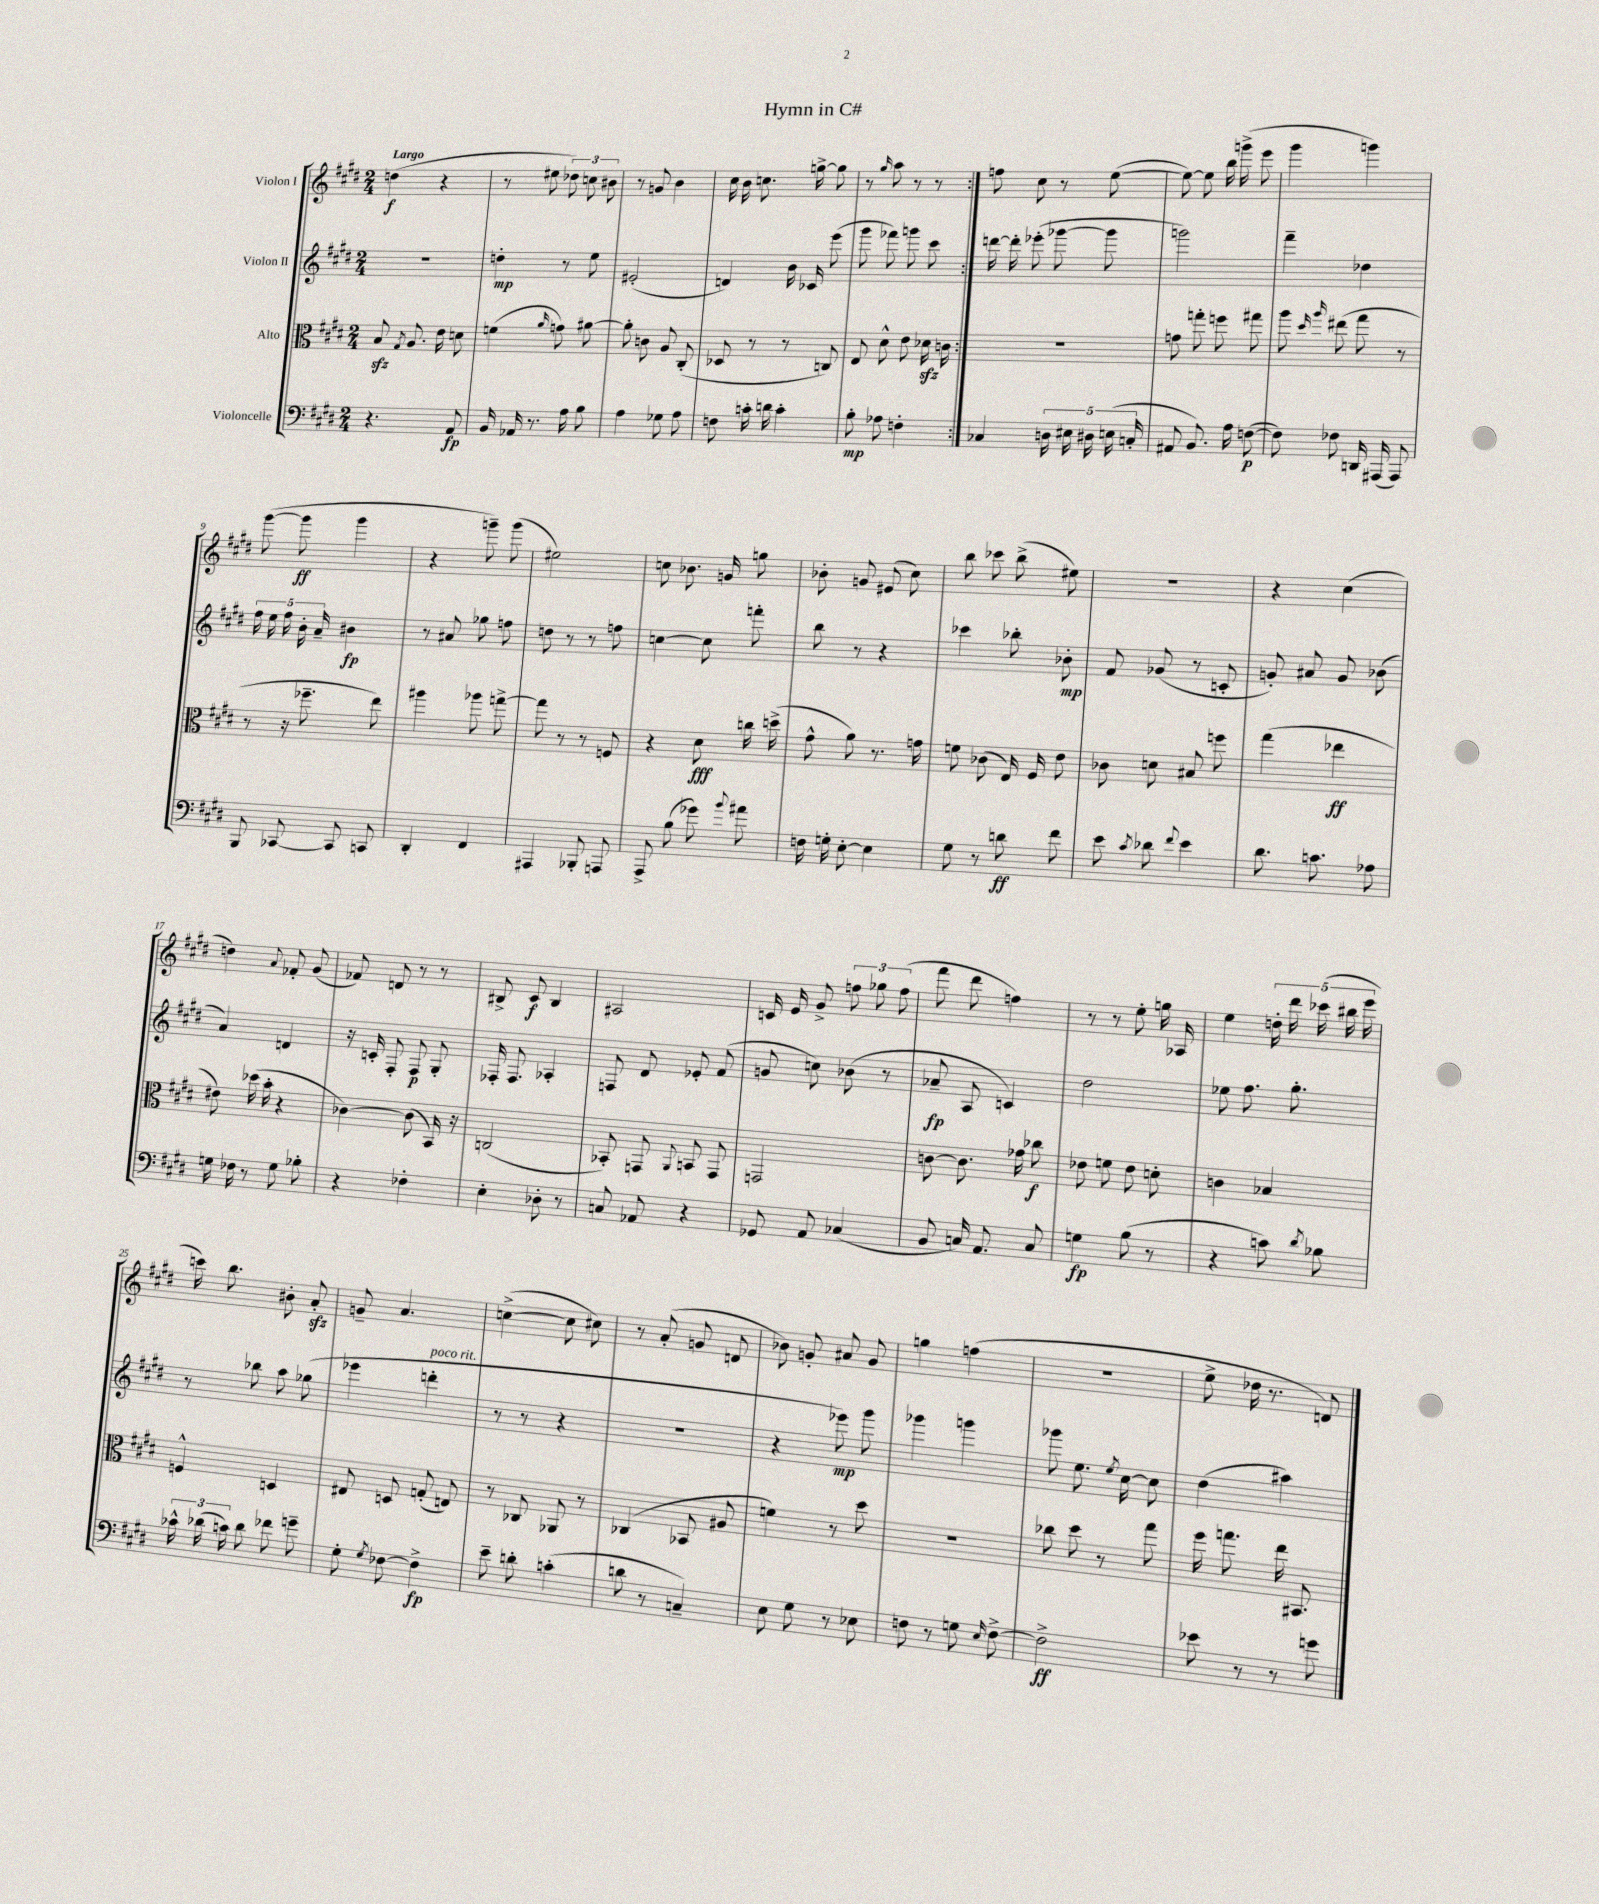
\header { title = "Hymn in C#" }
<<
\new StaffGroup <<
\new Staff = "s0" \with { instrumentName = "Violon I" } {
    \clef treble \key e \major \numericTimeSignature \time 2/4 \tempo "Largo"
    \autoBeamOff \repeat volta 2 { d''4\f( r4 |
    r8 eis''8 \tuplet 3/2 { des''8) c''8 bis'8 } |
    r8 g'8 b'4 |
    cis''16 b'16 c''8. g''16~-> g''8 |
    r8 \grace { gis''16 } a''8 r8 r8 | }
    f''8 cis''8 r8 e''8~( |
    e''8~) e''8 b''16 g'''16->( e'''8 |
    gis'''4 g'''4) |
    gis'''8~( gis'''8\ff gis'''4 |
    r4 g'''8--) g'''8( |
    eis''2) |
    c''8 bes'8. g'16 g''8 |
    bes'8-. g'8 eis'8( cis''8) |
    b''8 ces'''8 b''8->( eis''8) |
    r2 |
    r4 cis''4( |
    d''4) \appoggiatura { a'8 } fes'8-. gis'8( |
    fes'8) d'8 r8 r8 |
    bis8-> cis'8\f bis4 |
    ais2 |
    c'16 e'16 gis'8-> \tuplet 3/2 { f''8 ges''8 f''8( } |
    fis'''8 dis'''8 f''4) |
    r8 r8 e''8-. g''16 aes16 |
    e''4 \tuplet 5/4 { d''16-. dis'''16 ces'''16( bis''16 e'''16 } |
    c'''16) b''8. bis'8-. a'8-.\sfz |
    g'8-- a'4. |
    c''4~->( c''8 cis''8) |
    r8 a'8-.( g'8 d'8 |
    bes'8) g'8-. ais'8 g'8 |
    g''4 f''4( |
    r2 |
    e''8-> des''16 r8. d'8) \bar "|." |
}
\new Staff = "s1" \with { instrumentName = "Violon II" } {
    \clef treble \key e \major \numericTimeSignature \time 2/4
    \autoBeamOff \repeat volta 2 { r2 |
    d''4-.\mp r8 e''8 |
    eis'2-.( |
    d'4) b'16 ces'16 e'''8( |
    gis'''8 fes'''8) g'''8 cis'''8 | }
    d'''16~ d'''16-. ees'''8-.( ges'''8~ ges'''8 |
    g'''2) |
    fis'''4-- des''4 |
    \tuplet 5/4 { fis''16 e''16 fis''16 b'16-. a'16-- } bis'4\fp |
    r8 ais'8 ges''8 f''8 |
    d''8 r8 r8 f''8 |
    c''4~ c''8 f'''8-. |
    b''8 r8 r4 |
    ces'''4 bes''8-. bes'8-.\mp |
    fis'8 ges'8( r8 c'8-. |
    g'8-.) ais'8 g'8 bes'8( |
    a'4) d'4 |
    r16 c'16-. fis8-. fis8\p gis8-. |
    fes16-. fes8. aes4-. |
    f8 dis'8 ees'8-. fis'8( |
    g'8 c''8) bes'8( r8 |
    aes'8--\fp a8 c'4) |
    dis''2 |
    ees''8 fis''8. gis''8.-. |
    r8 bes''8 a''8 ges''8( |
    ees'''4 d'''4-.^\markup { \italic "poco rit." } |
    r8 r8 r4 |
    r2 |
    r4 ees'''8\mp) gis'''8 |
    ges'''4 g'''4 |
    ges'''8 e''8. \acciaccatura { e''8 } cis''16~ cis''8 |
    dis''4( ais''4) \bar "|." |
}
\new Staff = "s2" \with { instrumentName = "Alto" } {
    \clef alto \key e \major \numericTimeSignature \time 2/4
    \autoBeamOff \repeat volta 2 { b8\sfz \acciaccatura { gis8 } a8. e'16 d'8 |
    f'4( \grace { a'16 } g'8) ais'8~ |
    ais'8-. c'8 a8 cis8-.( |
    des8 r8 r8 c8) |
    e8 dis'8-^ e'8 des'16\sfz c'16 | }
    R2 |
    g'8 g''8-. f''8 gis''8 |
    a''8 \grace { dis''16 a''16 } eis''8( gis''8 r8 |
    r8 r16 fes''8.-- e''8) |
    ais''4 aes''8 g''8~-> |
    g''8 r8 r8 f8 |
    r4 dis'8\fff c''16 d''16->( |
    gis'8-^ a'8) r8. g'16 |
    f'8 ces'8( e16) fis16 e'8 |
    ces'8 d'8 bis8 f''8 |
    gis''4( ees''4\ff |
    eis'8) des''16( b'16-. r4 |
    ces'4~) ces'8( b,16) r16 |
    c2( |
    bes,8-.) g,8 \appoggiatura { a,8 } b,8 g,8 |
    g,2 |
    c'8~ c'8. ges'16 ces''8\f |
    ees'8 f'8 ees'8 d'8-. |
    c'4 bes4 |
    f4-^ d4 |
    eis8 d8 g8-.( e8) |
    r8 ces8 aes,8 r8 |
    ces4( bes,8 ais8 |
    f'4) r8 dis''8 |
    r2 |
    ces''8 dis''8 r8 gis''8 |
    fis''16 g''8. e''16 bis,8. \bar "|." |
}
\new Staff = "s3" \with { instrumentName = "Violoncelle" } {
    \clef bass \key e \major \numericTimeSignature \time 2/4
    \autoBeamOff \repeat volta 2 { r4. a,8\fp |
    b,16 aes,16 r8. a16 b8 |
    a4 ges8 a8 |
    f8 c'16-. d'16 c'4-. |
    b8-.\mp aes8 f4-. | }
    ces4 \tuplet 5/4 { d16 eis16 dis16 e16( c16-. } |
    ais,8 b,8.) a16 f8~\p( |
    f8) fes8 d,16 ais,,16( ais,,8) |
    b,,8 ces,8~ ces,8 c,8 |
    dis,4-. fis,4 |
    ais,,4 bes,,8-. a,,8 |
    a,,8-> b8( ges'8) \appoggiatura { b'8 } ais'8 |
    f16 g16-. e8~-. e4 |
    gis8 r8 d'8\ff fis'8 |
    e'8 \acciaccatura { cis'8 } des'8 \appoggiatura { fis'8 } e'4 |
    dis'8. c'8. aes8 |
    g16 fes16 r8 g8 bes8-. |
    r4 fes4-. |
    e4-. des8-. r8 |
    c8 aes,8 r4 |
    ges,8 a,8 ces4( |
    b,8 c16) a,8. c8 |
    g4\fp b8( r8 |
    r4 c'8) \acciaccatura { dis'8 } bes8 |
    \tuplet 3/2 { ces'16-^ des'16( c'16) } des'8 fes'8 g'8-- |
    gis8-. \acciaccatura { gis8 } fes8~ fes4->\fp |
    e'8-- d'8-. c'4-.( |
    d'8 r8 c4--) |
    e8 gis8 r8 ees8 |
    f8 r8 g8 \grace { e16 } f8~-> |
    f2->\ff |
    ees'8 r8 r8 g'8 \bar "|." |
}
>>
>>
